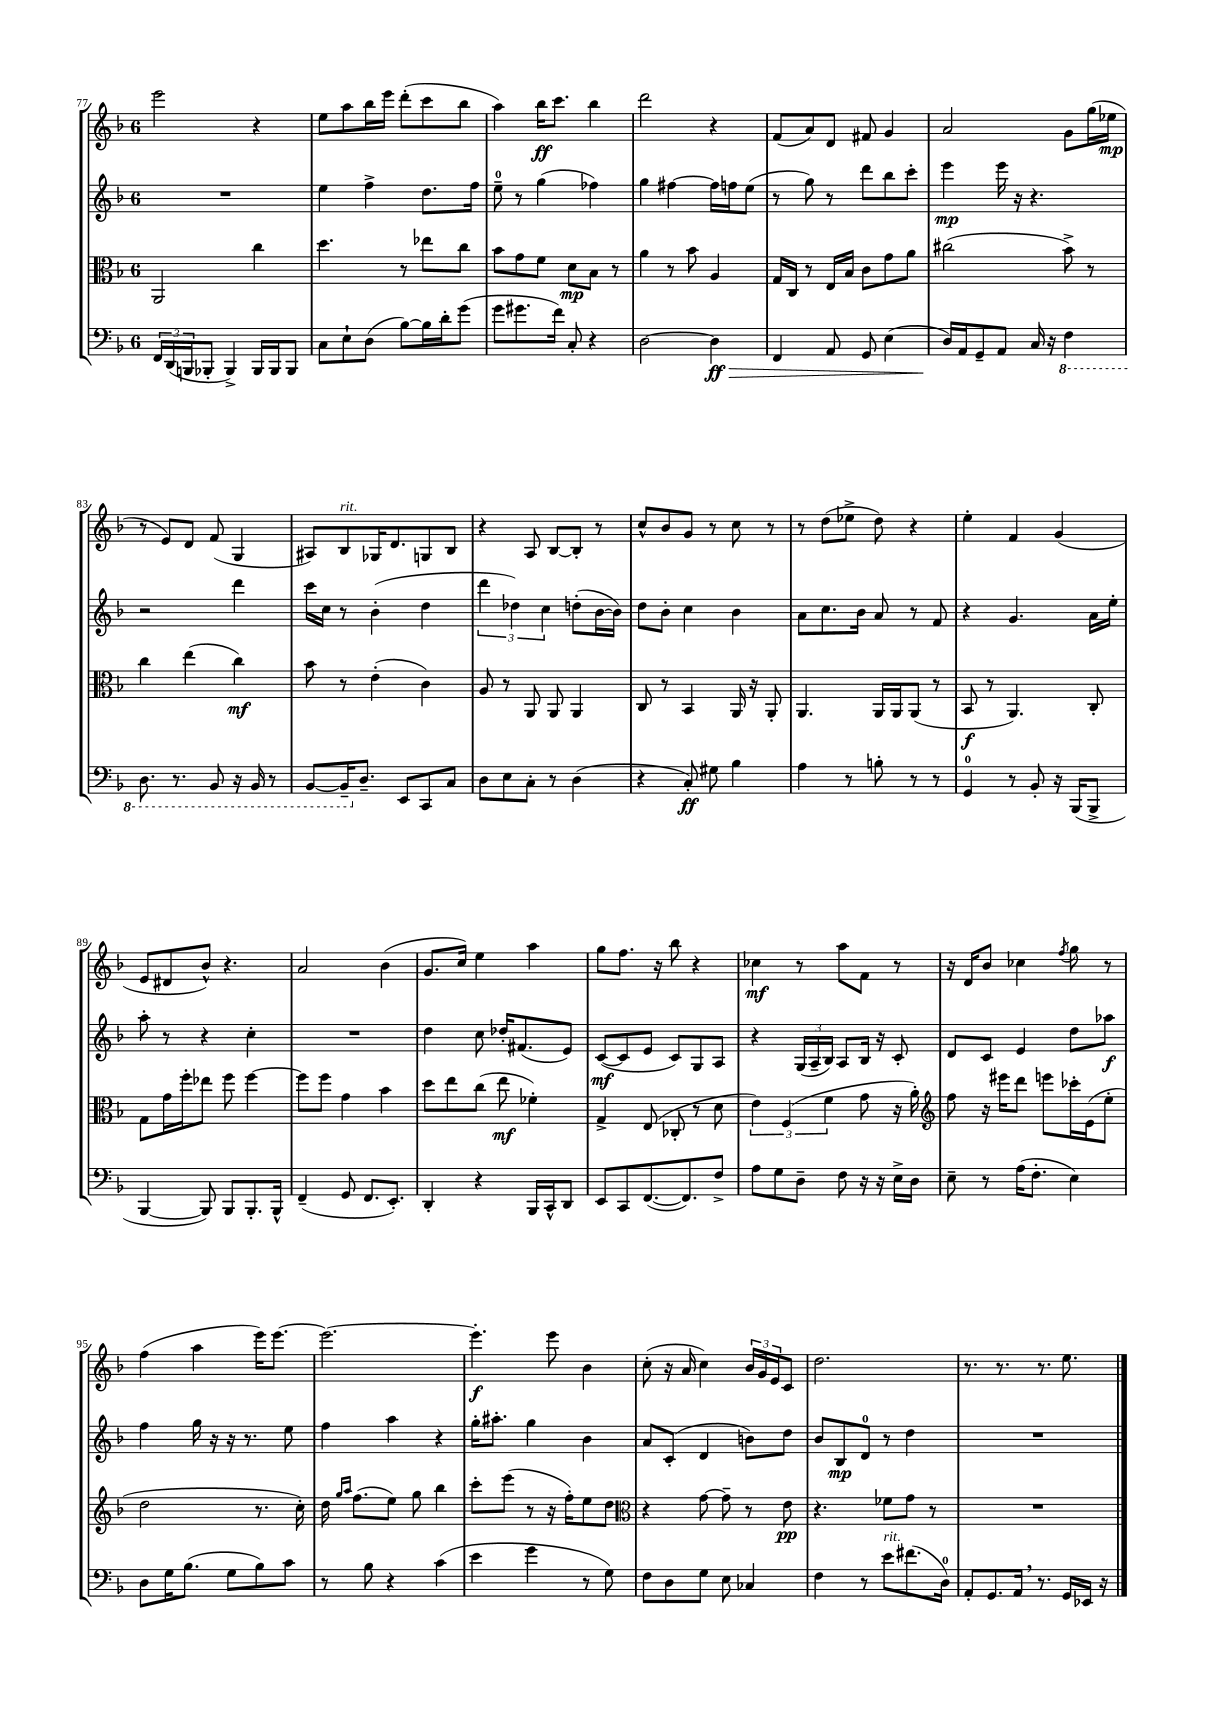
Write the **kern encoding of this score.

**kern	**kern	**kern	**kern
*staff4	*staff3	*staff2	*staff1
*clefF4	*clefC3	*clefG2	*clefG2
*k[b-]	*k[b-]	*k[b-]	*k[b-]
*M6/8	*M6/8	*M6/8	*M6/8
24FF	2AA	2.r	2eee
(24DD	.	.	.
24BBB	.	.	.
8BBB-'	.	.	.
4BBB-^)	.	.	.
16BBB-	4cc	.	4r
16BBB-	.	.	.
8BBB-	.	.	.
=	=	=	=
8C	4.dd	4ee	8ee
8E`	.	.	8aa
(8D	.	4ff^	16bb-
.	.	.	16eee
[8B-)	8r	.	(8ddd'
16B-]	8ee-	8.dd	8ccc
16d'	.	.	.
(8g	8cc	.	8bb-
.	.	16ff	.
=	=	=	=
8g	8b-	8ee~	4aa)
8.g#	8g	8r	.
.	8f	(4gg	16bb-
16f)	.	.	8.ccc
8C'	8d	.	.
4r	8B-	4ff-)	4bb-
.	8r	.	.
=	=	=	=
[2D	4a	4gg	2ddd
.	8r	[4ff#	.
.	8b-	.	.
4D]	4A	16ff#]	4r
.	.	16ff	.
.	.	(8ee	.
=	=	=	=
4FF	16G	8r	(8f
.	16C	.	.
.	8r	8gg)	8a)
8AA	16E	8r	8d
.	16B-	.	.
8GG	8c	8ddd	8f#
(4E	8g	8bb-	4g
.	8a	8ccc'	.
=	=	=	=
16D)	(2cc#	4eee	2a
16AA	.	.	.
8GG~	.	.	.
8AA	.	16eee	.
.	.	16r	.
16C	.	4.r	.
16r	.	.	.
4FF	8b-^)	.	8g
.	8r	.	(16gg
.	.	.	16ee-
=	=	=	=
8.DD	4cc	2r	8r
.	.	.	8e)
8.r	.	.	.
.	(4ee	.	8d
8BBB-	.	.	(8f
16r	4cc)	4ddd	4G
16BBB-	.	.	.
8r	.	.	.
=	=	=	=
[8BBB-	8b-	16ccc	8A#)
.	.	16cc	.
16BBB-~]	8r	8r	8B-
8.D~	.	.	.
.	(4e'	(4b-'	16G-
.	.	.	8.d
8EE	.	.	.
8CC	4c)	4dd	8G
8C	.	.	8B-
=	=	=	=
8D	8A	6ddd	4r
8E	8r	.	.
.	.	6dd-)	.
8C'	8AA	.	8A
.	.	6cc	.
8r	8AA	.	[8B-
(4D	4AA	(8dd'	8B-']
.	.	[16b-	8r
.	.	16b-])	.
=	=	=	=
4r	8C	8dd	8cc^^
.	8r	8b-'	8b-
8C')	4BB-	4cc	8g
8G#	.	.	8r
4B-	16AA	4b-	8cc
.	16r	.	.
.	8AA'	.	8r
=	=	=	=
4A	4.AA	8a	8r
.	.	8.cc	(8dd
8r	.	.	8ee-^
.	.	16b-	.
8B'	16AA	8a	8dd)
.	16AA	.	.
8r	(8AA	8r	4r
8r	8r	8f	.
=	=	=	=
4GG	8BB-	4r	4ee'
.	8r	.	.
8r	4.AA)	4.g	4f
8BB-'	.	.	.
16r	.	.	(4g
(16BBB-	.	.	.
8BBB-^	8C'	16a	.
.	.	16ee'	.
=	=	=	=
[4BBB-	8G	8aa'	8e
.	16g	8r	8d#
.	16ff'	.	.
8BBB-])	8ee-	4r	8b-^^)
8BBB-	8ff	.	4.r
8.BBB-'	[4ff	4cc'	.
16BBB-^^	.	.	.
=	=	=	=
(4FF~	8ff]	2.r	2a
.	8ff	.	.
8GG	4g	.	.
8.FF	.	.	.
.	4b-	.	(4b-
8.EE')	.	.	.
=	=	=	=
4DD'	8dd	4dd	8.g
.	8ee	.	.
.	.	.	16cc)
4r	(8cc	8cc	4ee
.	8ee	16dd-'	.
.	.	(8.f#	.
16BBB-	4f-')	.	4aa
16CC^^	.	.	.
8DD	.	8e)	.
=	=	=	=
8EE	4G^	([8c	8gg
8CC	.	8c]	8.ff
([8.FF	(8E	8e	.
.	.	.	16r
.	8C-'	8c)	8bb-
8.FF])	.	.	.
.	8r	8G	4r
8F^	8d	8A	.
=	=	=	=
8A	6e)	4r	4cc-
8G	.	.	.
.	(6F	.	.
8D~	.	(24G	8r
.	.	24A~	.
.	6f	24B-)	.
8F	.	8A	8aa
16r	8g	16B-	8f
16r	.	16r	.
16E^	16r	8c'	8r
16D	16a')	.	.
=	=	=	=
*	*clefG2	*	*
8E~	8ff	8d	16r
.	.	.	16d
8r	16r	8c	8b-
.	16eee#	.	.
(16A	8ddd	4e	4cc-
8.F'	.	.	.
.	8eee	.	.
.	.	.	8qff
4E)	16ccc-'	8dd	8gg
.	(16e	.	.
.	8ee'	8aa-	8r
=	=	=	=
8D	2dd	4ff	(4ff
16G	.	.	.
(8.B-	.	.	.
.	.	16gg	4aa
.	.	16r	.
8G	.	16r	.
.	.	8.r	.
8B-)	8.r	.	16eee)
.	.	.	[8.eee
8c	.	8ee	.
.	16cc')	.	.
=	=	=	=
8r	16dd	4ff	2.eee_
.	16qqgg	.	.
.	16qqaa	.	.
.	(8.ff	.	.
8B-	.	.	.
4r	8ee)	4aa	.
.	8gg	.	.
(4c	4bb-	4r	.
=	=	=	=
4e	8ccc'	16gg'	4.eee']
.	.	8.aa#'	.
.	(8eee	.	.
4g	8r	4gg	.
.	16r	.	8eee
.	16ff')	.	.
8r	8ee	4b-	4b-
8G)	8dd	.	.
=	=	=	=
*	*clefC3	*	*
8F	4r	8a	(8cc'
8D	.	(8c'	16r
.	.	.	16a
8G	[8g	4d	4cc)
8E	8g~]	.	.
4C-	8r	8b)	24b-
.	.	.	24g
.	.	.	24e
.	8e	8dd	8c
=	=	=	=
4F	4.r	8b-	2.dd
.	.	8B-	.
8r	.	8d	.
8e	8f-	8r	.
(8.f#	8g	4dd	.
.	8r	.	.
16D)	.	.	.
=	=	=	=
8AA'	2.r	2.r	8.r
8.GG	.	.	.
.	.	.	8.r
16AA	.	.	.
8.r	.	.	8.r
16GG	.	.	8.ee
16EE-	.	.	.
16r	.	.	.
==	==	==	==
*-	*-	*-	*-
